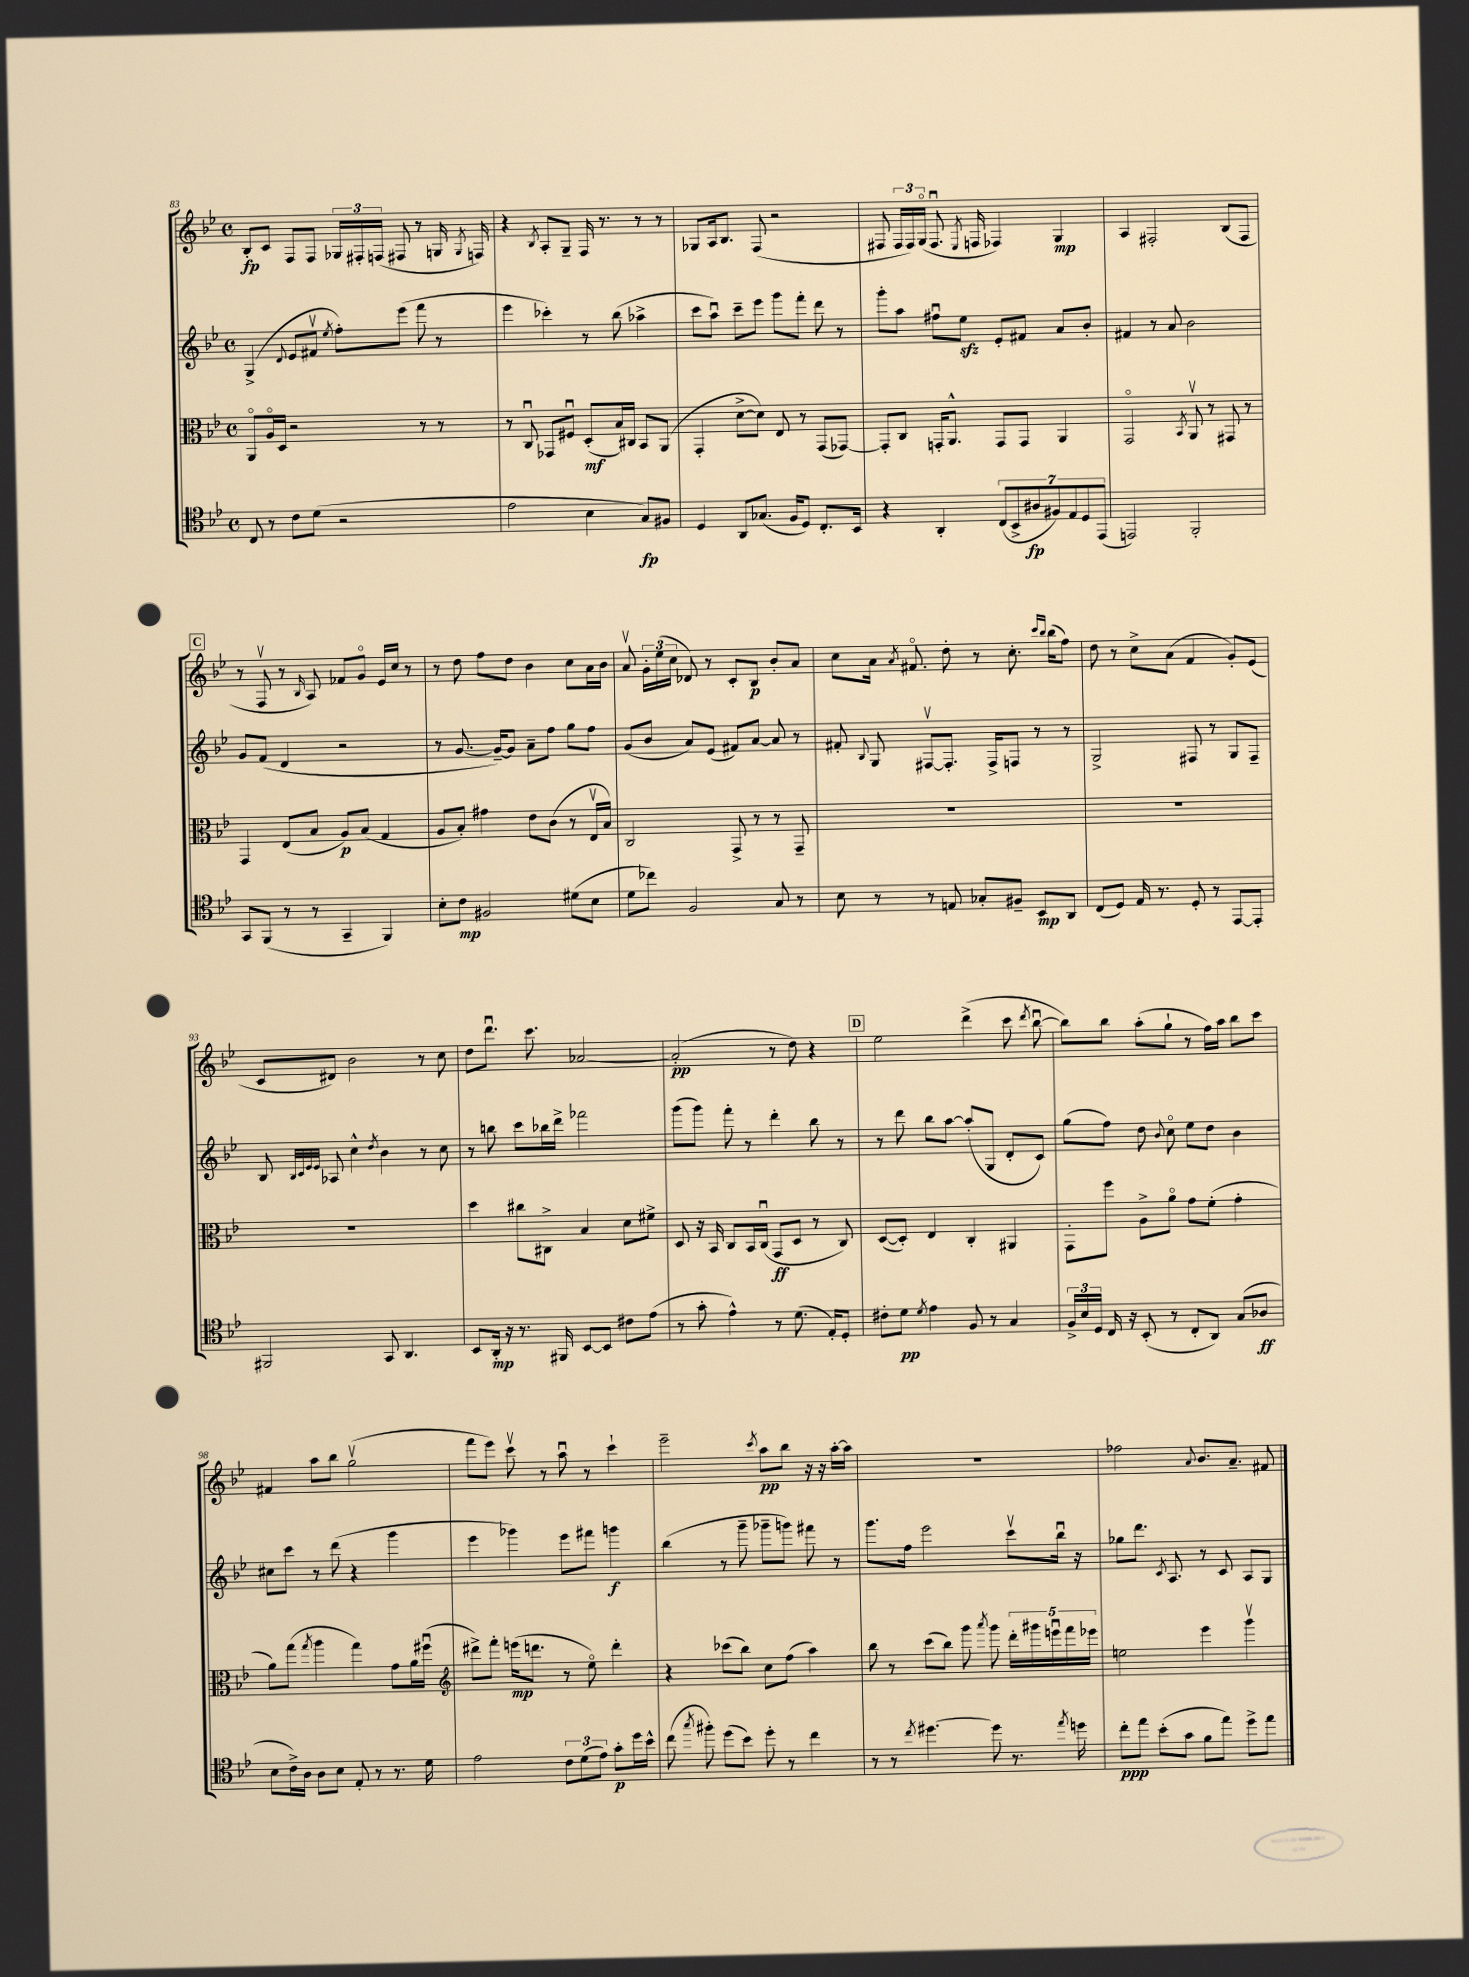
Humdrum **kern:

**kern	**kern	**kern	**kern
*staff4	*staff3	*staff2	*staff1
*clefC4	*clefC3	*clefG2	*clefG2
*k[b-e-]	*k[b-e-]	*k[b-e-]	*k[b-e-]
*M4/4	*M4/4	*M4/4	*M4/4
*met(c)	*met(c)	*met(c)	*met(c)
8C	8AAo	(4G^	8B-'
8r	16Ao	.	8c
.	16D	.	.
.	.	8qqd	.
8c	2r	8e-	8F
(8d	.	8f#v	8F
.	.	8qee-	.
2r	.	8ff')	24G-
.	.	.	24F#'
.	.	.	(24F
.	.	(8eee-	8F#
.	8r	8fff	8r
.	8r	8r	16G
.	.	.	8qG
.	.	.	16F)
=	=	=	=
2e-	8r	4eee-	4r
.	8Cu	.	.
.	.	.	8qB-
.	8GG-	4ccc-')	8A'
.	8F#u	.	8G~
4B-	(8D'	8r	16F
.	.	.	8.r
.	16B-)	(8bb-	.
.	16C#	.	.
8G)	8BB-	4aa-^	8r
8F#	(8AA	.	8r
=	=	=	=
4D	4GG'	8ccc	8G-
.	.	8aau)	16A
.	.	.	8.B-
8AA	[8d^	8ccc~	.
(8.G-	8d])	8eee-	(8F
.	8E-	8ggg	2r
16F	.	.	.
8D)	8r	8fff'	.
8.C'	(8GG	8ddd	.
.	[8GG-)	8r	.
16BB-	.	.	.
=	=	=	=
4r	8GG-']	8ggg'	8F#
.	8C	8aa	24F#
.	.	.	24F#)
.	.	.	(24Go
4AA'	16GG'	8ff#u	8.F#u
.	8.AA^^	.	.
.	.	8ee-	.
.	.	.	8qE-
.	.	.	16F
(14C	8GG	8e-'	4F-)
14BB-^	.	.	.
.	8GG	8f#	.
14A#	.	.	.
14F#)	.	.	.
.	4AA	8a	4G
14E-	.	.	.
14D	.	.	.
.	.	8b-'	.
(14EE-	.	.	.
=	=	=	=
2EE)	2GGo	4f#	4A
.	.	8r	2F#'
.	.	8a	.
.	8qBB-	.	.
2FF'	8AAv	2b-	.
.	8r	.	.
.	8GG#	.	(8B-
.	8r	.	8F#
=	=	=	=
8GG	4GG	8g	8r
(8FF	.	(8f	8Fv
8r	(8E-	4d	8r
.	.	.	16qqB-
8r	8B-	.	8A)
4GG~	8A)	2r	8f-
.	(8B-	.	8go
4FF)	4G	.	16e-
.	.	.	16cc
.	.	.	8r
=	=	=	=
8B-'	8A	8r	8r
8c	8B-')	[8.g	8dd
2F#	4g#	.	8ff
.	.	16g~_)	.
.	.	8g]	8dd
.	8e-	8a~	4b-
.	(8c	8ff	.
(8d#	8r	8gg	8cc
8B-	16E-v	8ff	16a
.	16B-)	.	16b-
=	=	=	=
8d	2C	(8g	8av
8cc-)	.	8b-	24g'
.	.	.	(24ee-
.	.	.	24cc
2F	.	8a)	8d-)
.	.	(8e-	8r
.	8GG^	8f#)	8c'
.	8r	[8a	8B-
8G	8r	8a]	8b-'
8r	8GG~	8r	8a
=	=	=	=
8B-	1r	8f#'	8cc
.	.	8qqB-	.
8r	.	8G	16a
.	.	.	8qa
.	.	.	8.f#o
8r	.	[8F#v	.
8E	.	8.F#']	8dd'
8G-'	.	.	8r
.	.	16F#^	.
8F#~	.	8F	8.cc'
8BB-	.	8r	.
.	.	.	16qqccc
.	.	.	16qqbb-
.	.	.	(16bb-
8AA	.	8r	8ff)
=	=	=	=
(8C	1r	2G^	8dd
8D)	.	.	8r
16E-	.	.	8cc^
8.r	.	.	.
.	.	.	(8a
8D'	.	8F#	4f
8r	.	8r	.
[8EE-	.	8G	8g')
8EE-']	.	8F#~	(8e-
=	=	=	=
2FF#	1r	8B-	8c
.	.	32qqB-	.
.	.	32qqc	.
.	.	32qqe-	.
.	.	32qqe-	.
.	.	8A-	8d#)
.	.	4cc^^	2b-
.	.	8qdd	.
8GG	.	4b-	.
4.AA	.	.	.
.	.	8r	8r
.	.	8cc	8cc
=	=	=	=
8BB-	4dd	8r	8dd
16AA'	.	8bb	8.dddu
16r	.	.	.
8.r	8cc#	8ccc	.
.	.	.	8.ccc
.	8C#^	16bb-	.
16FF#	.	16ddd^	.
[8BB-	4B-	2fff-	[2a-
8BB-]	.	.	.
8c#	8d	.	.
(8e-	8f#^	.	.
=	=	=	=
8r	8D	(8ggg	(2a-']
8g'	16r	8ggg)	.
.	16BB-	.	.
4e-^^)	8C	8fff'	.
.	16BB-	8r	.
.	(16Cu	.	.
8r	8GG	4ddd'	8r
(8.d	8D	.	8dd)
.	8r	8bb-	4r
16E-')	.	.	.
8D'	8C)	8r	.
=	=	=	=
8c#'	([8D	8r	2ee-
8d	8D'])	8ddd	.
8qd	.	.	.
4e-	4E-	8bb-	.
.	.	[8aa	.
8F	4C'	(8aa']	(4ddd^
8r	.	8G	.
4G	4AA#	8d'	8ccc
.	.	.	8qddd
.	.	8c)	[8bb-u
=	=	=	=
24F^	8GG'	(8gg	8bb-])
24B-	.	.	.
24D	.	.	.
16C	8ff	8ff)	8bb-
16r	.	.	.
(8BB-'	8A^	8dd	(8aa'
.	.	8qqb-	.
8r	8ao	8cco	8gg`
8C'	8g	8ee-	8r
8AA)	(8f'	8dd	16ff)
.	.	.	16aa
(8G	4g'	4b-	8bb-
8A-	.	.	8ccc
=	=	=	=
8B-	8a)	8cc#	4f#
16c^)	(8gg	8ccc	.
16A	.	.	.
.	8qgg	.	.
8A	4aa	8r	8aa
8B-	.	(8ddd	8bb-
8E-'	4gg)	4r	(2ggv
8r	.	.	.
8.r	8g	4ggg	.
.	16a	.	.
16d	(16ff#u	.	.
=	=	=	=
*	*clefG2	*	*
2e-	8ddd#^)	4eee-	8fff
.	8fff'	.	8eee-)
.	(16eee	4ggg-)	8cccv
.	8.ddd	.	.
.	.	.	8r
12c	8r	8eee-	8aau
(12d	.	.	.
.	8ee-o)	8fff#	8r
12e-)	.	.	.
8g'	4ddd'	4ggg	4ccc`
16dd	.	.	.
16b-^^	.	.	.
=	=	=	=
(8cc	4r	(4bb-	2eee-~
8qgg	.	.	.
8ff#')	.	.	.
(8dd	(8ccc-	8r	.
8b-)	8bb-)	8ggg~	.
.	.	.	8qccc
8dd'	8cc	8ggg-~	8aa
8r	(8ff	8ggg)	8bb-
4cc	4aa)	8fff#	16r
.	.	.	16r
.	.	8r	[16aa'
.	.	.	16aa]
=	=	=	=
8r	8bb-	8.ggg	1r
8r	8r	.	.
.	.	16ff	.
8qcc	.	.	.
[4.dd#	(8ccc	2eee-	.
.	8bb-)	.	.
.	8ggg	.	.
.	8qaaa	.	.
8dd#]	8ggg	.	.
8.r	20ddd'	8cccv	.
.	20ggg#	.	.
.	20eeeu	.	.
.	.	16bb-u	.
.	20fff	.	.
8qee-	.	.	.
16dd	.	16r	.
.	20eee-	.	.
=	=	=	=
8cc'	2ee	8gg-	2ff-
8ee-	.	8.ddd	.
(8b-'	.	.	.
.	.	8qc	.
.	.	8.A	.
8g	.	.	.
.	.	.	8qqa
8f	4eee-	8r	8.b-
8ee-)	.	8c	.
.	.	.	8.a~
8dd^	4gggv	8A	.
8ee-	.	8G	8f#
==	==	==	==
*-	*-	*-	*-
